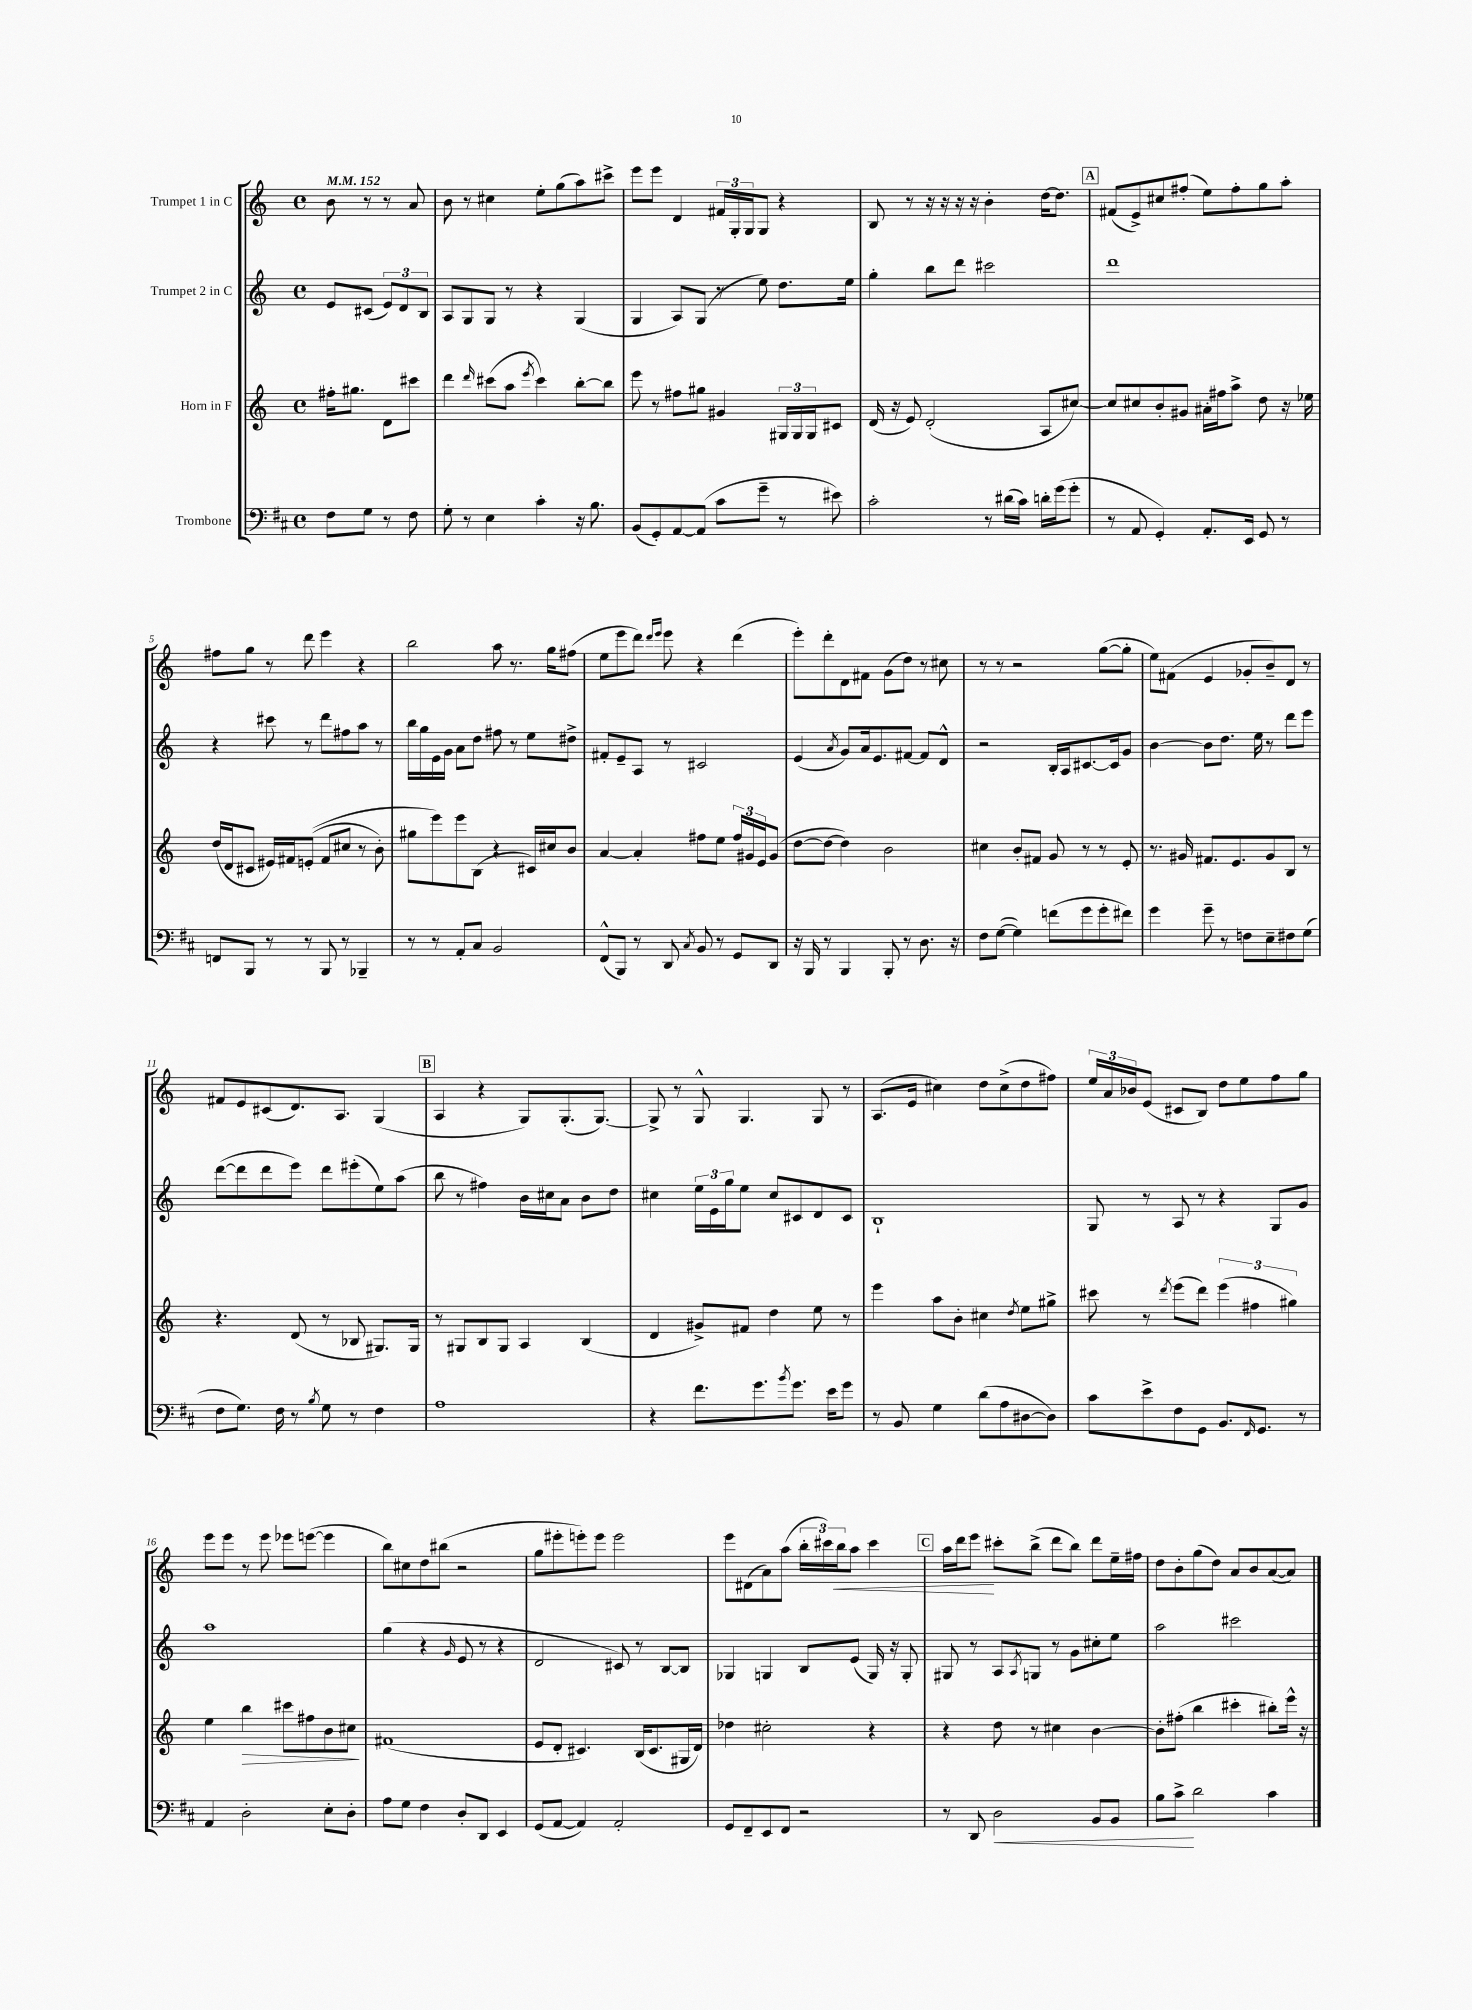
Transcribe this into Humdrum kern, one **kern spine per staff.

**kern	**kern	**kern	**kern
*staff4	*staff3	*staff2	*staff1
*clefF4	*clefG2	*clefG2	*clefG2
*k[f#c#]	*k[]	*k[]	*k[]
*M4/4	*M4/4	*M4/4	*M4/4
*met(c)	*met(c)	*met(c)	*met(c)
*MM152	*MM152	*MM152	*MM152
8F#	16ff#'	8e	8b
.	8.gg#	.	.
8G	.	(8c#	8r
8r	8d	12e)	8r
.	.	12d	.
8F#	8ccc#	.	8a
.	.	12B	.
=	=	=	=
8G'	4ddd	8A	8b
8r	.	8G	8r
.	16qqddd	.	.
4E	(8ccc#	8G	4cc#
.	8aa	8r	.
.	8qeee	.	.
4c#'	4ccc#)	4r	8ee'
.	.	.	(8gg
16r	[8bb'	(4G	8aa)
8.B	.	.	.
.	8bb]	.	8ccc#^
=	=	=	=
(8BB	8eee	4G	8eee
8GG')	8r	.	8eee
[8AA	8ff#	8A)	4d
(8AA]	8gg#	(8G	.
8c#	4g#	8r	24f#
.	.	.	24G'
.	.	.	24G
8g~	.	8ee)	8G
8r	24G#	8.dd	4r
.	24G#	.	.
.	24G#	.	.
8e#)	8c#	.	.
.	.	16ee	.
=	=	=	=
2c#'	(16d	4gg'	8B
.	16r	.	.
.	8e)	.	8r
.	(2d'	8bb	16r
.	.	.	16r
.	.	8ddd	16r
.	.	.	16r
8r	.	2ccc#	4b'
(16d#	.	.	.
16c#)	.	.	.
16d'	8A	.	[16dd
(16g	.	.	8.dd]
8g'	[8cc#)	.	.
=	=	=	=
8r	8cc#]	1ddd	(8f#
8AA	8cc#	.	8e^)
4GG')	8b'	.	8cc#
.	8g#	.	(8ff#'
8.AA'	16a#'	.	8ee)
.	16ff#	.	.
.	8aa^	.	8ff#'
16EE	.	.	.
8GG	8dd	.	8gg
8r	16r	.	8aa'
.	16ee-	.	.
=	=	=	=
8FF	(16dd	4r	8ff#
.	16d	.	.
8BBB	8c#	.	8gg
8r	16e#)	8ccc#	8r
.	16f#	.	.
8r	&((8e'	8r	8ddd
8BBB	8f#	8ddd	4eee
8r	8cc#	8ff#	.
4BBB-~	8r	8aa	4r
.	8b')	8r	.
=	=	=	=
8r	8gg#	16bb	2bb
.	.	16gg	.
8r	8eee&)	16e	.
.	.	16g	.
8AA'	8eee	8a	.
8C#	(8B	8dd	.
2BB	4r	8ff#	8aa
.	.	8r	8.r
.	16c#)	8ee	.
.	16cc#	.	16gg
.	8b	8dd#^	(8ff#
=	=	=	=
(8FF#^^	[4a	8f#'	8ee
8BBB)	.	8e~	8eee
8r	4a']	8A	8ddd)
.	.	.	16qqddd
.	.	.	16qqeee
8DD	.	8r	8eee
8qC#	.	.	.
8BB	8ff#	2c#	4r
8r	8ee	.	.
8GG	24ff#	.	(4ddd
.	24g#	.	.
.	24e	.	.
8DD	(8g#	.	.
=	=	=	=
16r	[8dd	(4e	8eee')
16BBB	.	.	.
8r	8dd_	.	8ddd'
.	.	8qa	.
4BBB	4dd])	8g)	8d
.	.	16a	8f#
.	.	8.e	.
8BBB'	2b	.	(8g
8r	.	[8f#	8dd)
8.D	.	8f#]	8r
.	.	8d^^	8cc#
16r	.	.	.
=	=	=	=
8F#	4cc#	2r	8r
([8G	.	.	8r
4G])	8b'	.	2r
.	8f#	.	.
(8f	8g	16B'	.
.	.	16A	.
8g	8r	[8.c#	.
8g'	8r	.	([8gg
.	.	16c#]	.
8f#)	8e'	8g	8gg']
=	=	=	=
4g	8.r	[4b	8ee)
.	.	.	(8f#
.	16g#	.	.
8g~	8.f#	8b]	4e
8r	.	8.dd	.
.	8.e	.	.
8F	.	.	8g-'
.	.	16ee	.
8E~	8g#	8r	8b~)
8F#	8B	8ddd	8d
(8G	8r	8eee	8r
=	=	=	=
8F#	4.r	([8ddd	8f#
8.G)	.	8ddd]	8e
.	.	8ddd	(8c#
16F#	.	.	.
8r	(8d	8eee)	8.d)
8qB	.	.	.
8G	8r	8ddd	.
.	.	.	8.A
8r	8B-	(8eee#'	.
4F#	8.G#)	8ee)	(4G
.	.	(8aa	.
.	16G#	.	.
=	=	=	=
1A	8r	8bb	4A
.	8G#	8r	.
.	8B	4ff#)	4r
.	8G#	.	.
.	4A	16b	8G)
.	.	16cc#	.
.	.	8a	(8.G'
.	(4B	8b	.
.	.	.	[8.G)
.	.	8dd	.
=	=	=	=
4r	4d	4cc#	8G^]
.	.	.	8r
8.f#	8g#^)	24ee	8G^^
.	.	24e	.
.	.	24gg	.
.	8f#	8ee	4.G
8.g	.	.	.
.	4dd	8cc#	.
8qb	.	.	.
8.g	.	8c#	.
.	8ee	8d	8G
16e	.	.	.
8g	8r	8c#	8r
=	=	=	=
8r	4eee	1B`	(8.A
8BB	.	.	.
.	.	.	16e
4G	8aa	.	4cc#)
.	8b'	.	.
(8d	4cc#	.	8dd
8A	.	.	(8cc#^
.	8qdd	.	.
[8D#	8ee	.	8dd
8D#])	8gg#^	.	8ff#)
=	=	=	=
8c#	8ccc#	8G	24ee
.	.	.	24a
.	.	.	24b-
8e^	8r	8r	(8e
.	8qddd	.	.
8F#	(8eee	8A	8c#
8GG	8ddd)	8r	8B)
8.BB	(6eee	4r	8dd
.	.	.	8ee
.	6ff#	.	.
16qqFF#	.	.	.
8.GG	.	.	.
.	.	8G	8ff
.	6gg#)	.	.
8r	.	8g	8gg
=	=	=	=
4AA	4ee	1aa	8eee
.	.	.	8eee
2D'	4bb	.	8r
.	.	.	8eee
.	8ccc#	.	8eee-
.	8ff#	.	([8eee
8E'	8b	.	4eee]
8D'	8cc#	.	.
=	=	=	=
8A	(1f#	(4gg	8bb)
8G	.	.	8cc#
4F#	.	4r	8dd
.	.	.	(8bb#
.	.	16qqg	.
8D'	.	8e	2r
8DD	.	8r	.
4EE	.	4r	.
=	=	=	=
(8GG	8e	2d	8gg
[8AA	8d'	.	8eee#'
4AA])	4.c#)	.	8eee')
.	.	.	8eee
2AA'	.	8c#)	2eee
.	(16B	8r	.
.	8.c#	.	.
.	.	[8B	.
.	16G#	8B]	.
.	16d)	.	.
=	=	=	=
8GG	4dd-	4G-	8eee
8FF#~	.	.	(8d#
8EE	2cc#'	4G	8a)
8FF#	.	.	(8aa
2r	.	8B	24bb'
.	.	.	24ccc#)
.	.	.	24bb
.	.	(8e	8aa
.	4r	16G)	4ccc#
.	.	16r	.
.	.	8G'	.
=	=	=	=
8r	4r	8G#	16aa
.	.	.	16ddd
8DD	.	8r	8eee
2D	8dd	8A	8ccc#'
.	.	8qA	.
.	8r	8G	(8bb^
.	4cc#	8r	8ddd
.	.	8g	8bb)
8BB	[4b	8cc#'	8ddd
8BB	.	8ee	16ee~
.	.	.	16ff#
=	=	=	=
8B	8b']	2aa	8dd
8c#^	(8ff#'	.	8b'
2d	4bb	.	(8gg
.	.	.	8dd)
.	4ccc#'	2ccc#	8a
.	.	.	8b
4c#	8bb#')	.	([8a
.	16eee^^	.	8a])
.	16r	.	.
==	==	==	==
*-	*-	*-	*-
